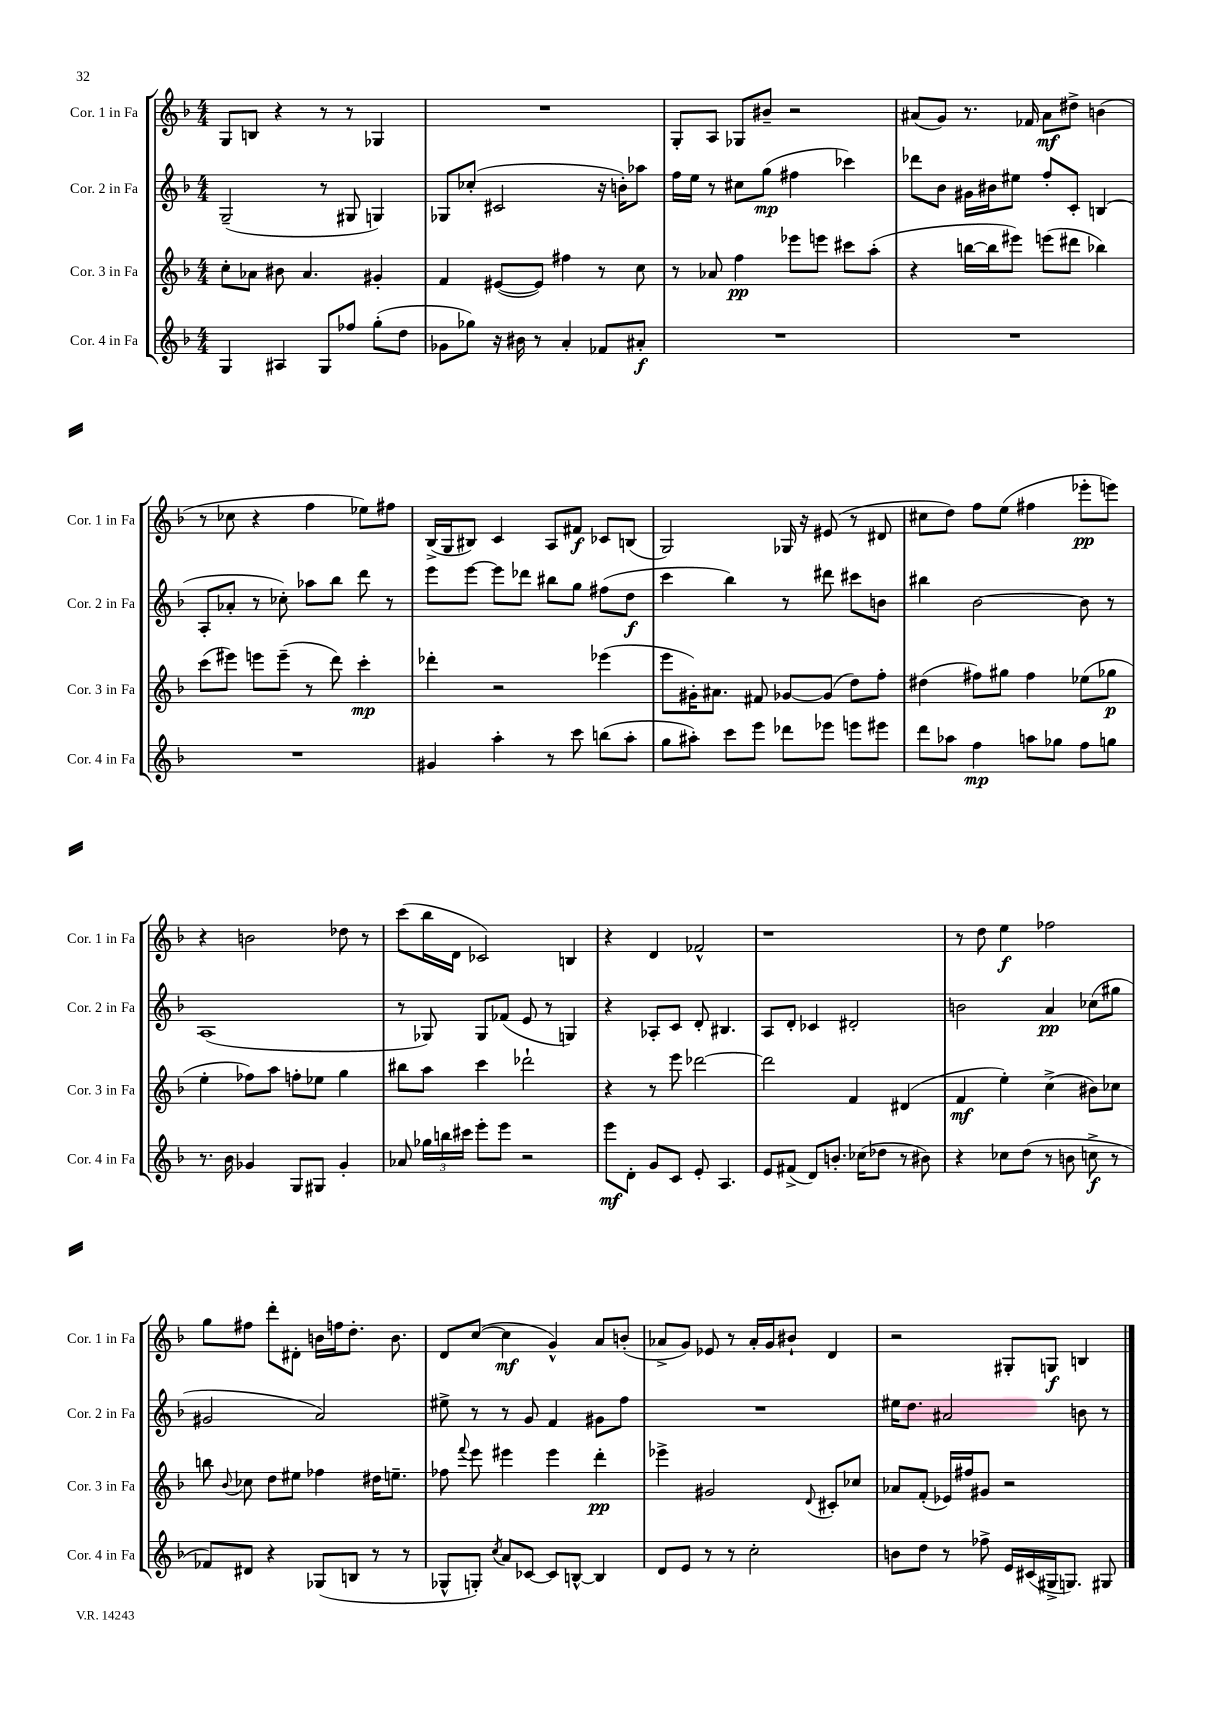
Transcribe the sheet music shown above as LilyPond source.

<<
\new StaffGroup <<
\new Staff = "s0" \with { instrumentName = "Cor. 1 in Fa" shortInstrumentName = "Cor. 1 in Fa" } {
    \clef treble \key f \major \numericTimeSignature \time 4/4
    \autoBeamOff g8[ b8] r4 r8 r8 ges4 |
    R1 |
    g8[-. a8] ges8[ bis'8]-- r2 |
    ais'8[( g'8]) r8. fes'16 ais'8[\mf dis''8]-> b'4( |
    r8 ces''8 r4 f''4 ees''8[) fis''8] |
    bes16[->( g16 bis8]) c'4 a8[ fis'8]\f ces'8[ b8]( |
    g2) ges16 r16 eis'8( r8 dis'8 |
    cis''8[ d''8]) f''8[ e''8]( fis''4 ees'''8[-.\pp e'''8]) |
    r4 b'2 des''8 r8 |
    c'''8[( bes''16 d'16] ces'2) b4 |
    r4 d'4 fes'2-^ |
    r1 |
    r8 d''8 e''4\f fes''2 |
    g''8[ fis''8] d'''8[-. dis'8]-. b'16[ f''16 d''8.]-. b'8. |
    d'8[ c''8]~( c''4\mf g'4-^) a'8[ b'8]-.( |
    aes'8[-> g'8]) ees'8 r8 aes'16[-. g'16 bis'8]-! d'4 |
    r2 gis8[-. g8]\f b4 \bar "|." |
}
\new Staff = "s1" \with { instrumentName = "Cor. 2 in Fa" shortInstrumentName = "Cor. 2 in Fa" } {
    \clef treble \key f \major \numericTimeSignature \time 4/4
    \autoBeamOff g2--( r8 gis8 g4) |
    ges8[ ces''8]-.( cis'2 r16 b'16[-.) aes''8] |
    f''16[ e''16] r8 cis''8[ g''8]\mp( fis''4 ces'''4) |
    des'''8[ bes'8] gis'16[ bis'16 eis''8] f''8[-. c'8]-. b4( |
    a8[-. aes'8]-. r8 ces''8-.) aes''8[ bes''8] d'''8 r8 |
    e'''8[ e'''8]~ e'''8[ des'''8] bis''8[ g''8] fis''8[( d''8]\f |
    c'''4 bes''4) r8 dis'''8 cis'''8[ b'8] |
    bis''4 bes'2~ bes'8 r8 |
    a1( |
    r8 ges8) ges8[ fes'8]( e'8 r8 g4) |
    r4 aes8[-. c'8] d'8-. bis4. |
    a8[ d'8]-. ces'4 dis'2-. |
    b'2 a'4\pp ces''8[( gis''8] |
    gis'2 a'2) |
    eis''8-> r8 r8 g'8 f'4 gis'8[ f''8] |
    R1 |
    eis''16[ d''8.] ais'2 b'8 r8 \bar "|." |
}
\new Staff = "s2" \with { instrumentName = "Cor. 3 in Fa" shortInstrumentName = "Cor. 3 in Fa" } {
    \clef treble \key f \major \numericTimeSignature \time 4/4
    \autoBeamOff c''8[-. aes'8] bis'8 aes'4. gis'4-. |
    f'4 eis'8[~( eis'8]) fis''4 r8 c''8 |
    r8 aes'8 f''4\pp ees'''8[ e'''8] cis'''8[ a''8]-.( |
    r4 b''16[~ b''16 eis'''8]) e'''8[( dis'''8] bes''4) |
    c'''8[( eis'''8]) e'''8[ e'''8]--( r8 d'''8) c'''4-.\mp |
    des'''4-. r2 ees'''4( |
    e'''8[ gis'16-.) ais'8.] fis'8 ges'8[~ ges'8]( d''8[) f''8]-. |
    dis''4( fis''8[) gis''8] fis''4 ees''8[( ges''8]\p |
    e''4-. fes''8[) a''8] f''8[-. ees''8] g''4 |
    bis''8[ a''8] c'''4 des'''2-! |
    r4 r8 e'''8 des'''2~ |
    des'''2 f'4 dis'4( |
    f'4\mf e''4-.) c''4->( bis'8[) ces''8] |
    b''8 \appoggiatura { bes'8 } ces''8 d''8[ eis''8] fes''4 dis''16[ e''8.]-- |
    fes''8 \appoggiatura { f'''8 } e'''8 eis'''4 eis'''4 d'''4-.\pp |
    ees'''4-> gis'2 \appoggiatura { d'8 } cis'8[-. ces''8] |
    aes'8[ f'8]-.( ees'16[) fis''16 gis'8] r2 \bar "|." |
}
\new Staff = "s3" \with { instrumentName = "Cor. 4 in Fa" shortInstrumentName = "Cor. 4 in Fa" } {
    \clef treble \key f \major \numericTimeSignature \time 4/4
    \autoBeamOff g4 ais4 g8[ fes''8] g''8[-.( d''8] |
    ges'8[ ges''8]) r16 bis'16 r8 a'4-. fes'8[ ais'8]-.\f |
    R1 |
    R1 |
    R1 |
    gis'4 a''4-. r8 c'''8 b''8[( a''8]-. |
    g''8[ ais''8]-.) c'''8[ e'''8] des'''8[ ees'''8] e'''8[ eis'''8] |
    d'''8[ aes''8] f''4\mp a''8[ ges''8] f''8[ g''8] |
    r8. bes'16 ges'4 g8[ gis8] ges'4-. |
    aes'8 \tuplet 3/2 { ges''16[ b''16 cis'''16] } e'''8[-. e'''8] r2 |
    e'''8[\mf d'8]-. g'8[ c'8] e'8-. a4. |
    e'8[ fis'8]->( d'8[) b'8.]-. ces''16[( des''8] r8 bis'8) |
    r4 ces''8[ d''8]( r8 b'8 c''8->\f r8 |
    fes'8[) dis'8] r4 ges8[( b8] r8 r8 |
    ges8[-^ g8]-.) \acciaccatura { c''8 } a'8[ ces'8]~ ces'8[ b8]~-^ b4 |
    d'8[ e'8] r8 r8 c''2-. |
    b'8[ d''8] r8 fes''8-> e'16[ cis'16( gis16-> g8.]) gis8 \bar "|." |
}
>>
>>
\layout { \context { \Score \remove "Bar_number_engraver" } }
